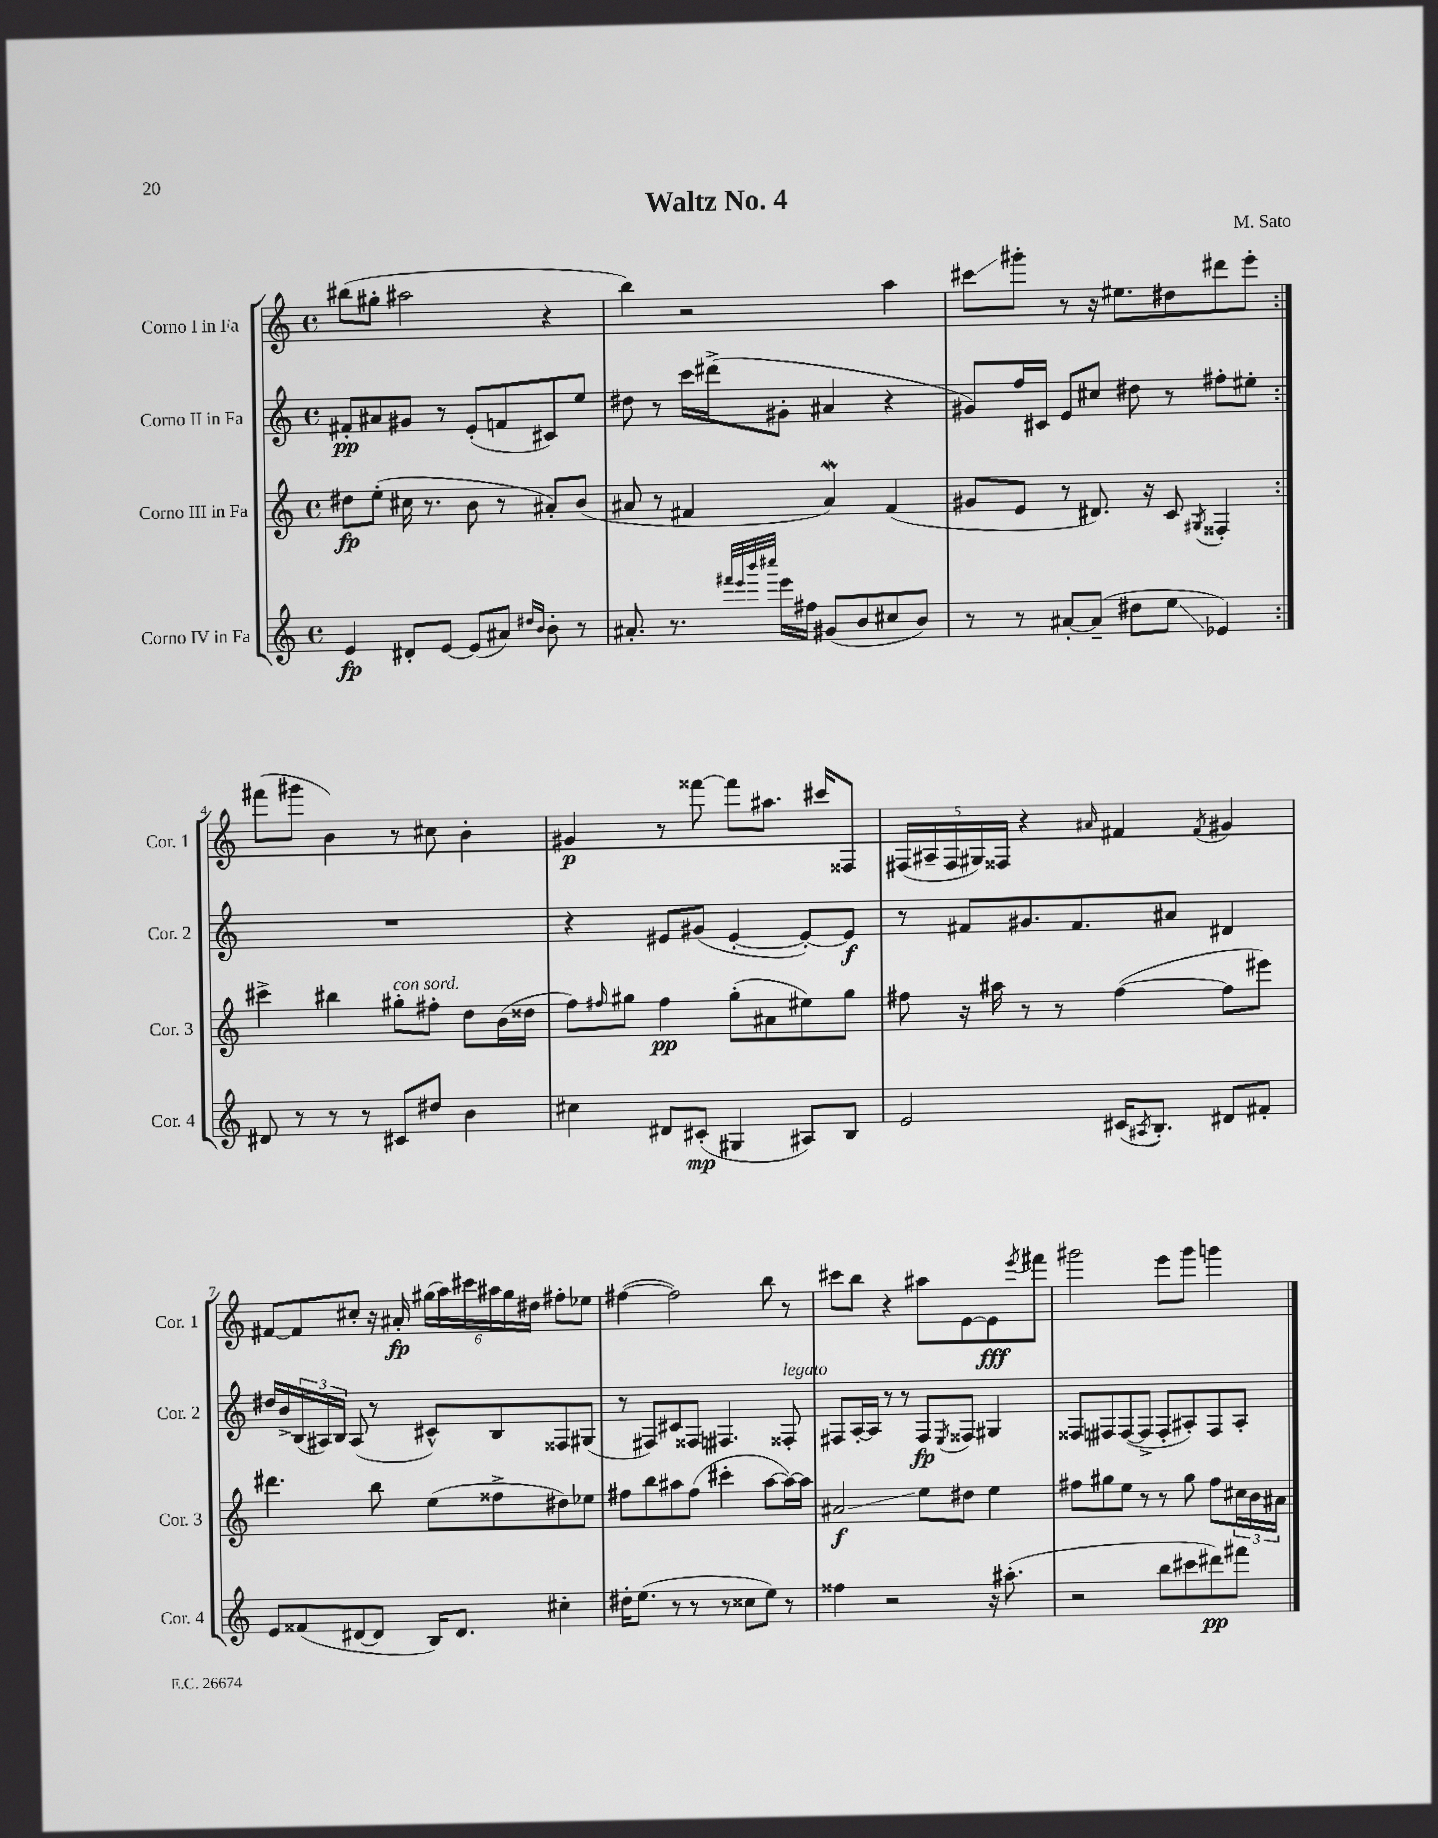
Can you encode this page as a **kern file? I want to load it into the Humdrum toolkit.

**kern	**kern	**kern	**kern
*staff4	*staff3	*staff2	*staff1
*clefG2	*clefG2	*clefG2	*clefG2
*k[]	*k[]	*k[]	*k[]
*M4/4	*M4/4	*M4/4	*M4/4
*met(c)	*met(c)	*met(c)	*met(c)
4e	8dd#	8f#'	(8bb#
.	(8ee'	8a#	8gg#'
8d#'	16cc#	8g#	2aa#
.	8.r	.	.
[8e	.	8r	.
(8e]	8b	(8e'	.
8a#)	8r	8f	.
16qqdd#	.	.	.
16qqb	.	.	.
8b'	8a#')	8c#)	4r
8r	(8b	8ee	.
=	=	=	=
8.a#'	8a#	8dd#	4bb)
.	8r	8r	.
8.r	.	.	.
.	4f#	16ccc	2r
.	.	(16ddd#^	.
32qqfff#	.	.	.
32qqeee	.	.	.
32qqbbb	.	.	.
32qqcccc#	.	.	.
16eee	.	8g#'	.
16ff#	.	.	.
(8g#	4a#)	4a#	.
8b	.	.	.
8cc#	(4f#	4r	4aa
8b)	.	.	.
=	=	=	=
8r	8g#	8g#)	8ccc#
8r	8e	16ff	8ggg#'
.	.	16c#	.
[8a#'	8r	8e	8r
(8a#~]	8.d#)	8cc#	16r
.	.	.	8.ee#
8dd#	.	8dd#	.
.	16r	.	.
8ee	8c	8r	8dd#
.	8qG#	.	.
4e-)	4F##'	8ff#'	8ddd#
.	.	8ee#'	8eee'
=:|!	=:|!	=:|!	=:|!
8d#	4ccc#^	1r	(8fff#
8r	.	.	8ggg#
8r	4bb#	.	4b)
8r	.	.	.
8c#	8gg#'	.	8r
8dd#	8ff#'	.	8cc#
4b	8dd	.	4b'
.	(16b	.	.
.	16dd##	.	.
=	=	=	=
4cc#	8ff)	4r	4g#
.	16qqff#	.	.
.	8gg#	.	.
8d#	4ff#	8e#	8r
(8c#'	.	(8g#	[8fff##
4G#	(8gg#'	[4e#'	8fff##]
.	8a#	.	8.aa#
8A#)	8ee#)	8e#'_)	.
.	.	.	16ccc#
8B	8gg#	8e#]	8F##
=	=	=	=
2e	8ff#	8r	(20F#
.	.	.	20A#~
.	.	.	20F#
.	16r	8f#	.
.	.	.	20G#)
.	16aa#	.	.
.	.	.	20F##
.	8r	8.g#	4r
.	8r	.	.
.	.	8.f#	.
.	.	.	16qqa#
(16c#	([4ff#	.	4f#
8qA#	.	.	.
8.B')	.	.	.
.	.	8a#	.
.	.	.	8qf#
8d#	8ff#]	4d#	4g#
8f#'	8eee#)	.	.
=	=	=	=
8e	4.ddd#	16dd#	[8f#
.	.	16b^	.
(8f##	.	(24B	8f#]
.	.	24A#)	.
.	.	24B	.
[8d#	.	(8A#	8cc#'
8d#]	8bb	8r	16r
.	.	.	16a#'
16B)	(8ee	8c#^^)	(24gg#
.	.	.	24aa)
8.d#	.	.	.
.	.	.	24ccc#
.	8ff##^	8B	24aa#
.	.	.	24gg#
.	.	.	24dd#
4cc#'	8dd#)	8F##	8ff#'
.	8ee-	(8G#	8ee-
=	=	=	=
16dd#'	8ff#	8r	([4ff#
(8.ee	.	.	.
.	8bb	8F#)	.
8r	8aa#	8c#	2ff#])
8r	(8ff#	8F##	.
8r	4ccc#'	4.F#	.
8cc##	.	.	.
8ee)	[8aa#	.	8bb
8r	16aa#_)	8F##'	8r
.	16aa#]	.	.
=	=	=	=
4ff##	2a#	8F#	8ccc#
.	.	[16A'	8bb
.	.	16A]	.
2r	.	8r	4r
.	.	8r	.
.	8ee	8F#	8aa#
.	.	8qE	.
.	8dd#	8F##	[8e
16r	4ee	4G#	8e]
(8.aa#'	.	.	.
.	.	.	8qeee
.	.	.	8fff#
=	=	=	=
2r	8ff#	8F##	2ggg#
.	8gg#	8F#	.
.	8ee	([8F#	.
.	8r	8F#^]	.
8bb	8r	8F#'	8eee
8ccc#	8gg#	8A#')	8ggg#
8ddd#)	8ff#	8F#	4ggg
8fff#	24cc#	8A#'	.
.	24b	.	.
.	24a#	.	.
==	==	==	==
*-	*-	*-	*-
